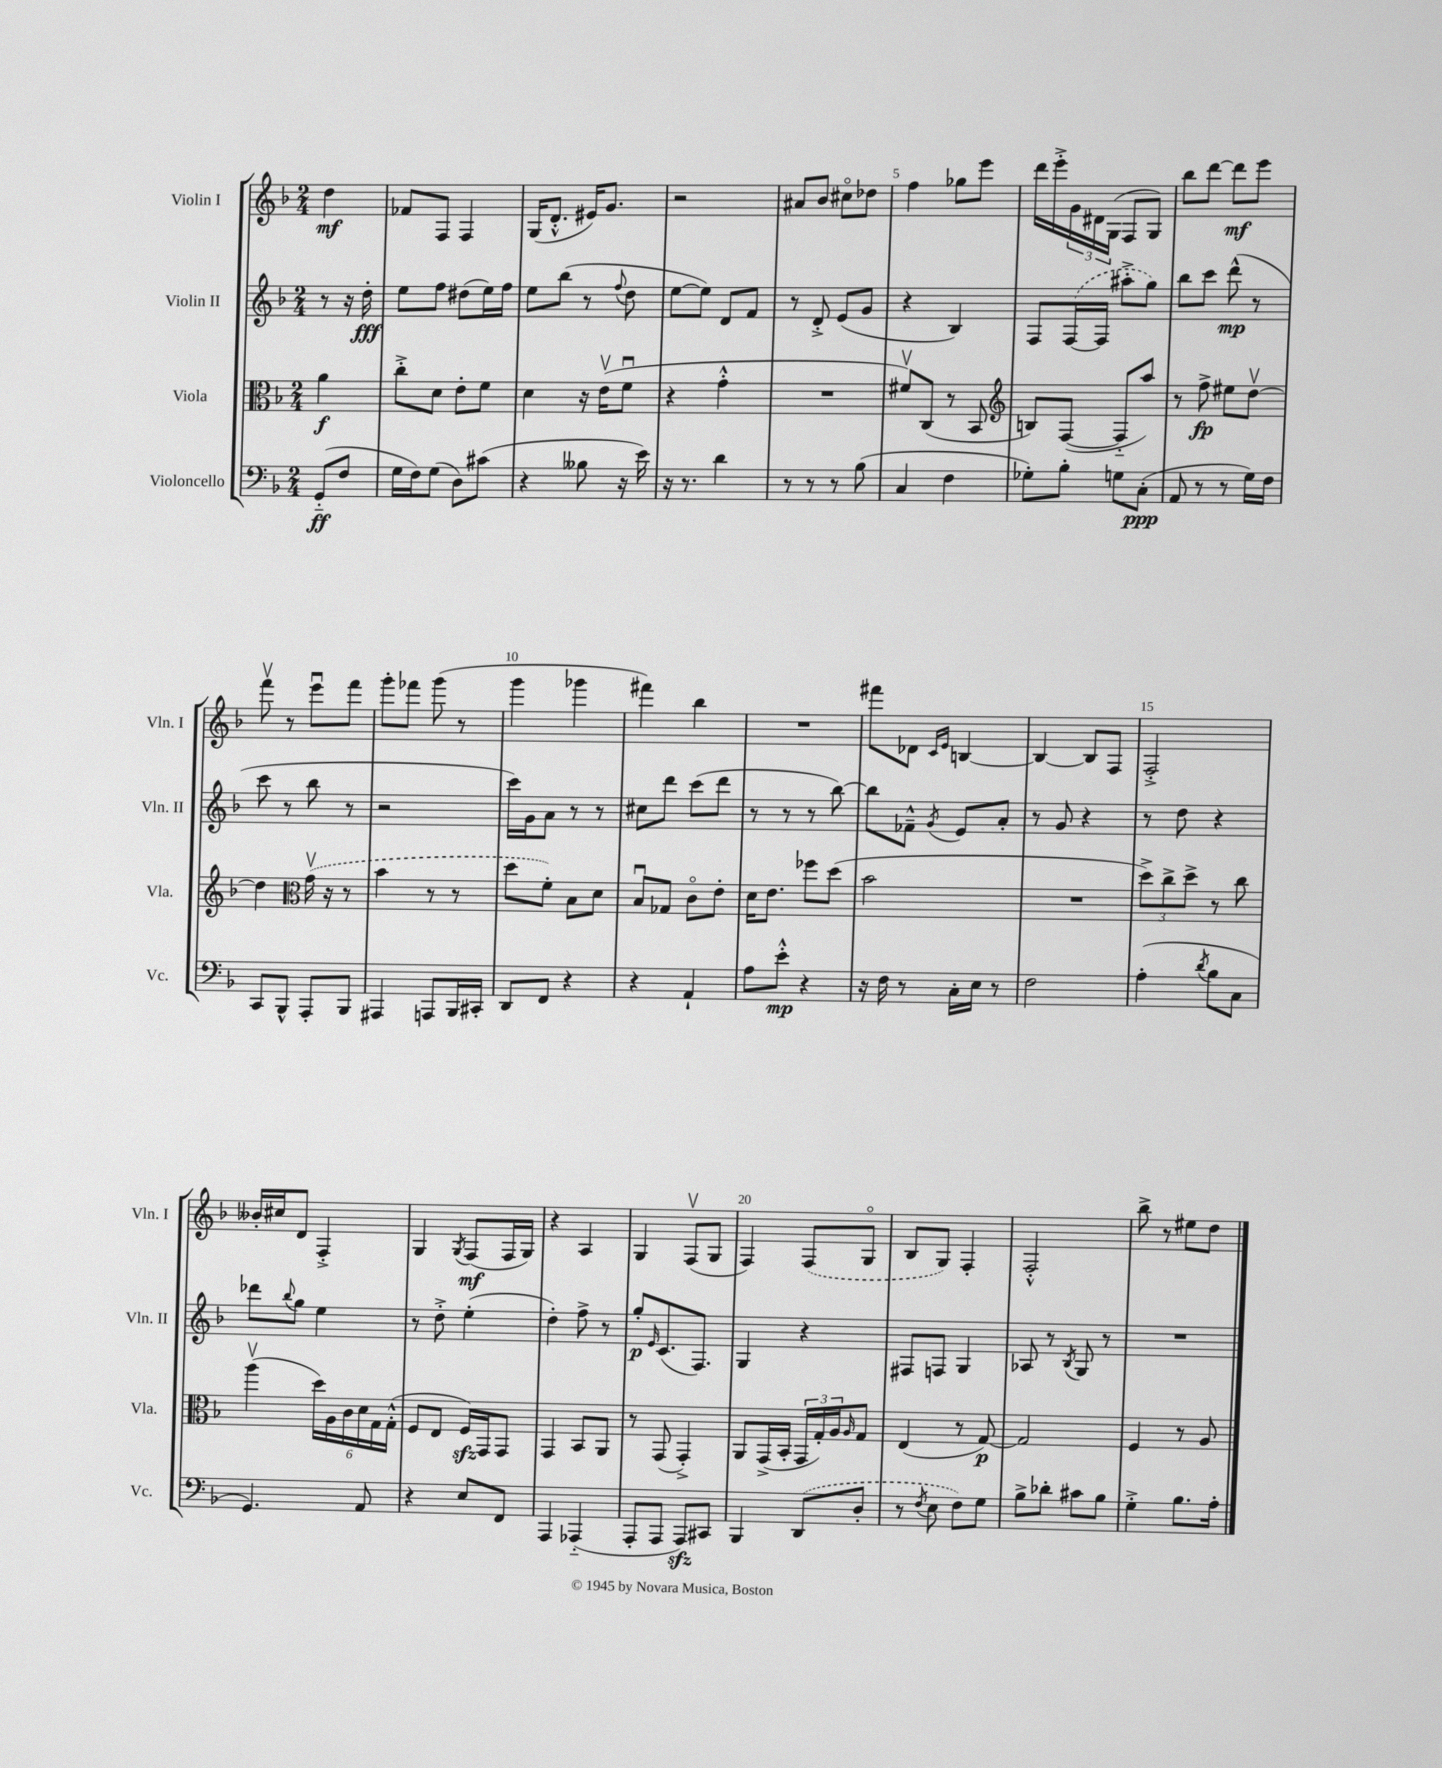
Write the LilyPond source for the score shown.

<<
\new StaffGroup <<
\new Staff = "s0" \with { instrumentName = "Violin I" shortInstrumentName = "Vln. I" } {
    \clef treble \key f \major \numericTimeSignature \time 2/4 \partial 4
    d''4\mf |
    fes'8 f8 f4 |
    g16( d'8.-.-^ eis'16) g'8. |
    r2 |
    ais'8 bes'8 cis''8\flageolet des''8 |
    f''4 ges''8 e'''8 |
    d'''16 e'''16-.-> \tuplet 3/2 { g'16 dis'16 g16( } f8 g8) |
    bes''8 d'''8~ d'''8\mf e'''8 |
    f'''8\upbow r8 e'''8\downbow f'''8 |
    g'''8-. fes'''8 g'''8( r8 |
    g'''4 ges'''4 |
    fis'''4) bes''4 |
    R2 |
    fis'''8 des'8 \grace { c'16 e'16 } b4~ |
    b4~ b8 f8 |
    f2-.-> |
    beses'16-. cis''16 d'8 f4-.-> |
    g4 \acciaccatura { g8 } f8\mf( f16 g16) |
    r4 a4 |
    g4 f8\upbow( g8 |
    f4) \once \slurDashed f8( g8\flageolet |
    bes8 g8) f4-. |
    f2-.-^ |
    bes''8-> r8 eis''8 d''8 \bar "|." |
}
\new Staff = "s1" \with { instrumentName = "Violin II" shortInstrumentName = "Vln. II" } {
    \clef treble \key f \major \numericTimeSignature \time 2/4 \partial 4
    r8 r16 d''16-.\fff |
    e''8 f''8 dis''8( e''16) f''16 |
    e''8 bes''8( r8 \appoggiatura { f''8 } d''8 |
    e''8~ e''8) d'8 f'8 |
    r8 d'8-.-> e'8( g'8 |
    r4 bes4) |
    f8 \once \slurDashed f16~( f16 ais''8-.-> g''8) |
    bes''8 c'''8 d'''8-^\mp( r8 |
    c'''8 r8 bes''8 r8 |
    r2 |
    c'''16) g'16 a'8 r8 r8 |
    cis''8 d'''8 c'''8( d'''8 |
    r8 r8 r8 bes''8~) |
    bes''8 fes'8---^ \acciaccatura { g'8 } e'8 a'8-. |
    r8 g'8 r4 |
    r8 d''8 r4 |
    des'''8 \appoggiatura { bes''8 } g''8 e''4 |
    r8 d''8-.-> e''4-.( |
    d''4-.) f''8-> r8 |
    g''8-.\p \grace { e'16 } c'8.( f8.) |
    g4 r4 |
    fis8 f8 g4 |
    aes8 r8 \acciaccatura { bes8 } g8 r8 |
    R2 \bar "|." |
}
\new Staff = "s2" \with { instrumentName = "Viola" shortInstrumentName = "Vla." } {
    \clef alto \key f \major \numericTimeSignature \time 2/4 \partial 4
    a'4\f |
    c''8-.-> d'8 e'8-. f'8 |
    d'4 r16 e'16\upbow( f'8\downbow |
    r4 g'4-.-^ |
    R2 |
    fis'8\upbow) c8( r8 bes,8 |
    \clef treble b8) f8~( f8-_ a''8) |
    r8 f''8->\fp eis''8 d''8~\upbow |
    d''4 \clef alto \once \slurDashed g'16\upbow( r16 r8 |
    bes'4 r8 r8 |
    d''8 f'8-.) bes8 d'8 |
    bes8\downbow ges8 c'8\flageolet e'8-. |
    d'16 e'8. fes''8 d''8( |
    bes'2 |
    R2 |
    \tuplet 3/2 { d''8->) c''8-> d''8-> } r8 c''8 |
    a''4\upbow( \tuplet 6/4 { d''16) a16 c'16 d'16 g16 g16-.-^( } |
    f8 e8 f16\sfz) g,16 g,8 |
    g,4 bes,8 a,8 |
    r8 g,8( g,4-.->) |
    a,8 g,16->( bes,16-. \tuplet 3/2 { g,16 g16-.) a16 } \grace { a16 } g8 |
    e4( r8 g8~\p) |
    g2 |
    f4 r8 a8 \bar "|." |
}
\new Staff = "s3" \with { instrumentName = "Violoncello" shortInstrumentName = "Vc." } {
    \clef bass \key f \major \numericTimeSignature \time 2/4 \partial 4
    g,8-_\ff( f8 |
    g16 f16) g8( d8) cis'8( |
    r4 beses8 r16 e'16) |
    r16 r8. d'4 |
    r8 r8 r8 bes8( |
    c4 f4 |
    ges8-.) bes8-. g8 c8-.\ppp( |
    a,8 r8 r8 g16) f16 |
    c,8 bes,,8-^ a,,8-. bes,,8 |
    ais,,4 a,,8 bes,,16 cis,16-. |
    d,8 f,8 r4 |
    r4 a,4-! |
    a8 e'8-.-^\mp r4 |
    r16 f16 r8 c16-. e16 r8 |
    f2 |
    a4-.( \acciaccatura { d'8 } bes8 c8 |
    g,4.) a,8 |
    r4 e8 f,8 |
    a,,4 aes,,4-_( |
    a,,8-. a,,8 a,,8\sfz) cis,8 |
    bes,,4 \once \slurDashed d,8( d8-. |
    r8 \acciaccatura { f8 } e8 f8) g8 |
    bes8-> des'8-. cis'8 bes8 |
    g4-.-> bes8. a16-. \bar "|." |
}
>>
>>
\layout { \context { \Score \override BarNumber.break-visibility = ##(#f #t #t) barNumberVisibility = #(every-nth-bar-number-visible 5) } }
